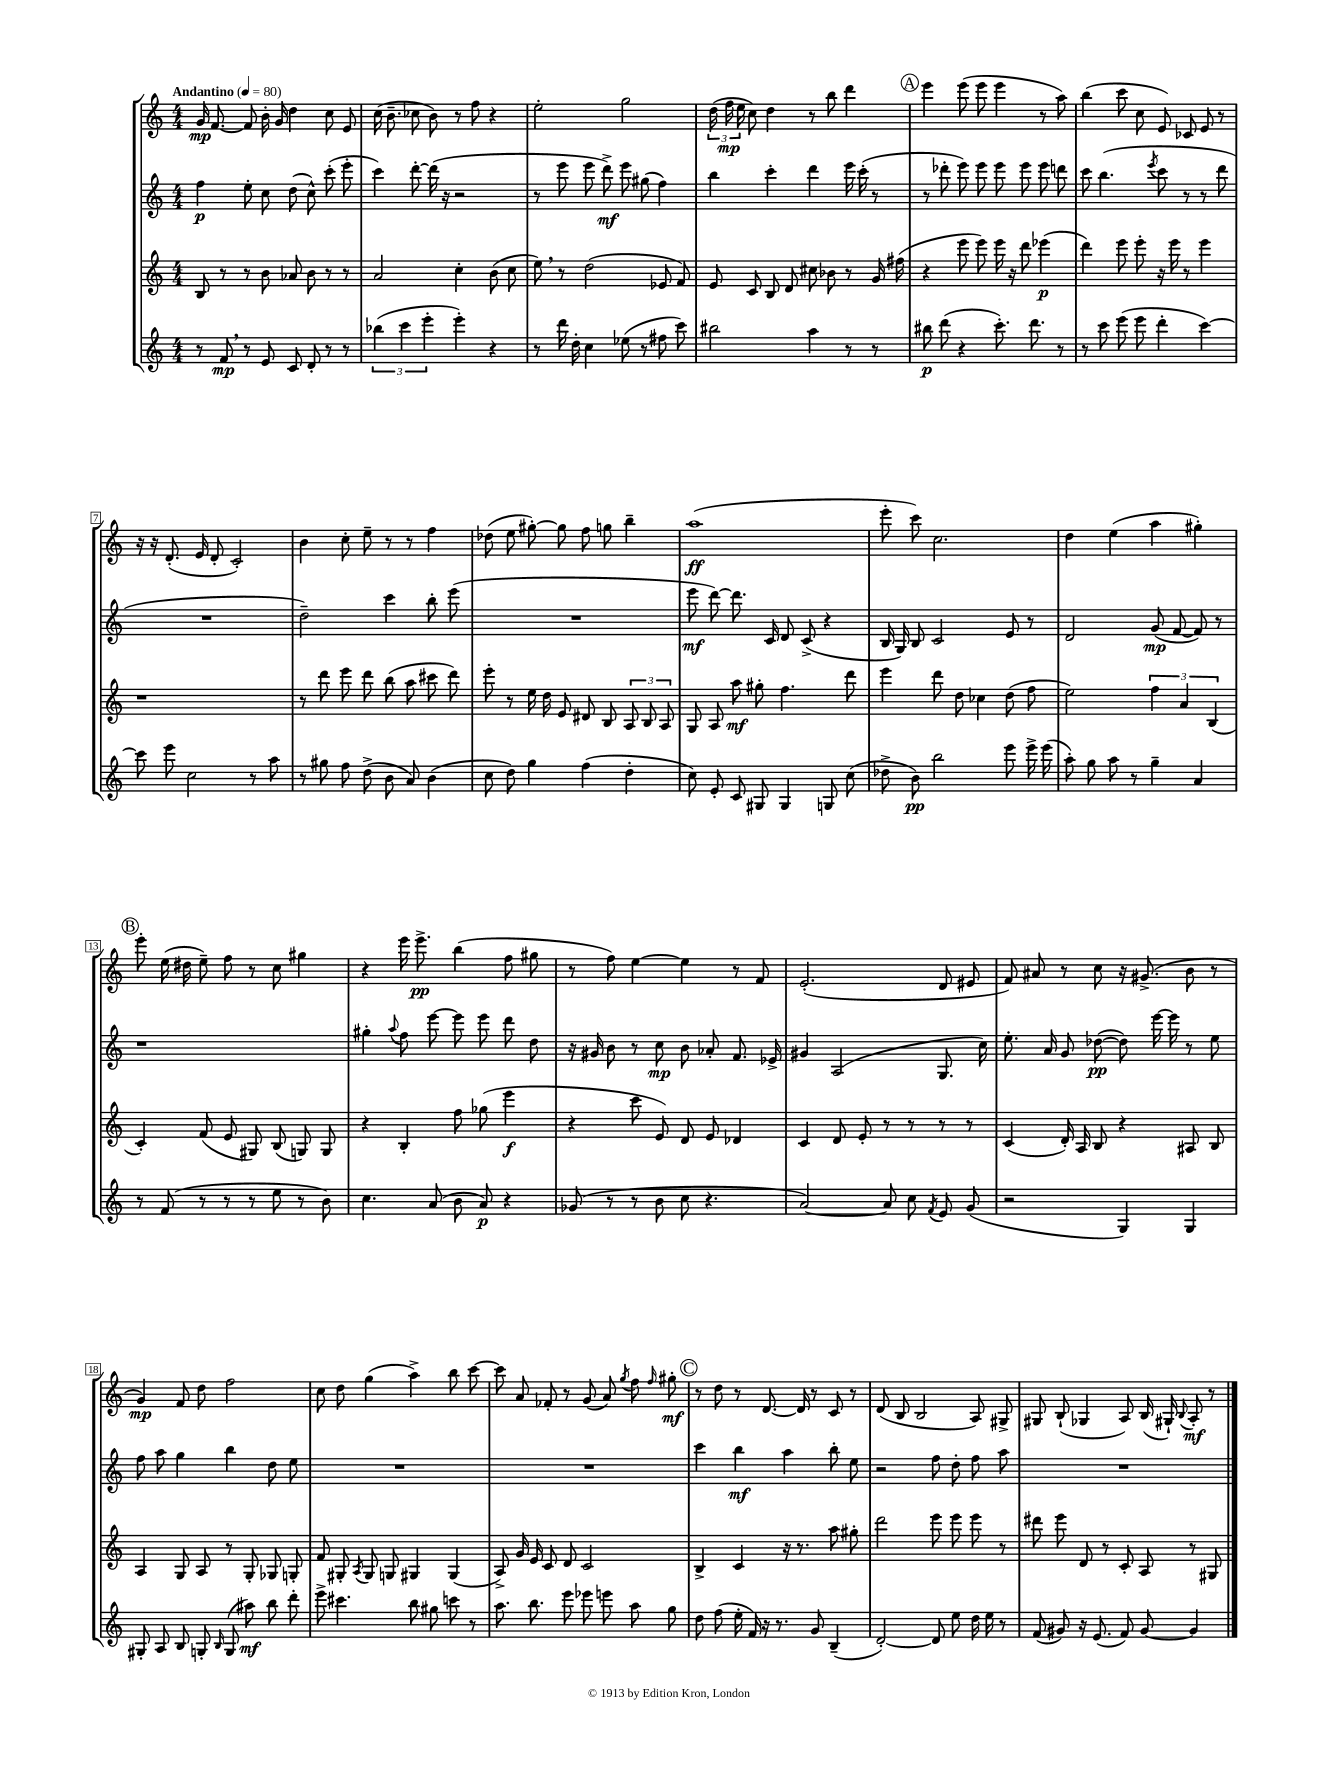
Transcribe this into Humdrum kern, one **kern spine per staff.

**kern	**kern	**kern	**kern
*staff4	*staff3	*staff2	*staff1
*clefG2	*clefG2	*clefG2	*clefG2
*k[]	*k[]	*k[]	*k[]
*M4/4	*M4/4	*M4/4	*M4/4
*MM80	*MM80	*MM80	*MM80
8r	8B	4ff	16g
.	.	.	[8.f
8f	8r	.	.
8r	8r	8ee'	8f]
8e	8b	8cc	16b'
.	.	.	16g
8c	8a-	(8dd	4dd
8d'	8b	8cc^^)	.
8r	8r	(8ccc'	8cc
8r	8r	8eee'	8e
=	=	=	=
(6bb-	2a	4ccc)	(16cc
.	.	.	8.b~
6ccc	.	.	.
.	.	[8ddd'	8cc-
6eee'	.	.	.
.	.	(16ddd]	8b)
.	.	16r	.
4eee')	4cc'	2r	8r
.	.	.	8ff
4r	(8b	.	4r
.	8cc	.	.
=	=	=	=
8r	8ee)	8r	2ee'
16ddd	8r	8eee	.
16dd'	.	.	.
4cc	(2dd	8eee	.
.	.	8ddd^)	.
(8ee-	.	8eee	2gg
8r	.	(8gg#	.
8ff#	8e-	4ff)	.
8ccc)	8f)	.	.
=	=	=	=
2bb#	8e	4bb	(24dd
.	.	.	24ff
.	.	.	24ee
.	8c	.	8cc)
.	8B	4ccc'	4dd
.	8d	.	.
4aa	8cc#	4ddd	8r
.	8b-	.	8bb
8r	8r	16eee	4ddd
.	.	(16ccc'	.
8r	16g	8r	.
.	(16ff#	.	.
=	=	=	=
8bb#	4r	8r	4eee
(8ddd	.	8ddd-'	.
4r	8eee	8eee)	(8eee
.	8eee)	8eee	8eee
8.ccc')	16eee	8eee	4eee
.	16r	.	.
.	8ddd	8eee	.
8.ddd	.	.	.
.	(4eee-	8eee	8r
8r	.	8ddd	8aa)
=	=	=	=
8r	4ddd)	8ccc	(4bb
8ccc	.	(4.bb	.
(8eee	8eee	.	8ccc
8eee	8eee'	.	8cc
.	.	8qeee	.
4ddd'	16r	8ccc	8e)
.	16eee	.	.
.	8r	8r	8c-
[4ccc)	4eee	8r	8e
.	.	8ddd	8r
=	=	=	=
8ccc]	1r	1r	16r
.	.	.	16r
8eee	.	.	(8.d'
2cc	.	.	.
.	.	.	16e
.	.	.	8d'
.	.	.	2c')
8r	.	.	.
8aa	.	.	.
=	=	=	=
8r	8r	2dd~)	4b
8gg#	8ddd	.	.
8ff	8eee	.	8cc'
(8dd^	8ddd	.	8ee~
8b	(8bb	4ccc	8r
8a)	8aa	.	8r
(4b	8ccc#	8bb'	4ff
.	8ddd)	(8eee	.
=	=	=	=
8cc	8eee'	1r	(8dd-
8dd)	8r	.	8ee
4gg	16ee	.	[8gg#')
.	16dd	.	.
.	8e	.	8gg#]
(4ff	8d#	.	8ff
.	8B	.	8gg
4dd'	12A	.	4bb~
.	12B	.	.
.	12A	.	.
=	=	=	=
8cc)	8G	8eee	(1aa
8e'	8A	[8ddd)	.
8c	8aa	8.ddd]	.
8G#	8gg#'	.	.
.	.	16c	.
4G#	4.ff	8d	.
.	.	(8c^	.
8G	.	4r	.
(8cc	8ddd	.	.
=	=	=	=
8dd-^	4eee	16B	8eee'
.	.	16G)	.
8b)	.	8B	8ccc)
2bb	8ddd	2c	2.cc
.	8dd	.	.
.	4cc-	.	.
8eee	(8dd	8e	.
16eee^	8ff	8r	.
(16eee	.	.	.
=	=	=	=
8aa')	2ee)	2d	4dd
8gg	.	.	.
8aa	.	.	(4ee
8r	.	.	.
4gg~	6ff	(8g	4aa
.	.	[8f	.
.	6a	.	.
4a	.	8f])	4gg#')
.	(6B	.	.
.	.	8r	.
=	=	=	=
8r	4c')	1r	8eee'
(8f	.	.	(16ee
.	.	.	16dd#
8r	(8f	.	8ee~)
8r	8e	.	8ff
8r	8G#)	.	8r
8ee	(8B	.	8cc
8r	8G)	.	4gg#
8b)	8G	.	.
=	=	=	=
4.cc	4r	4gg#'	4r
.	.	8qqaa	.
.	4B'	8ff	16eee
.	.	.	8.eee^
(8a	.	[8eee	.
8b	8ff	8eee]	(4bb
8a)	(8gg-	8eee	.
4r	4eee	8ddd	8ff
.	.	8dd	8gg#
=	=	=	=
(8g-	4r	16r	8r
.	.	16g#	.
8r	.	8b	8ff)
8r	8ccc	8r	[4ee
8b	8e)	8cc	.
8cc	8d	8b	4ee]
4.r	8e	8a-'	.
.	4d-	8.f	8r
.	.	.	8f
.	.	16e-^	.
=	=	=	=
[2a)	4c	4g#	(2.e'
.	8d	(2A	.
.	8e'	.	.
8a]	8r	.	.
8cc	8r	.	.
8qf	.	.	.
8e	8r	8.G	8d
(8g	8r	.	8e#
.	.	16cc)	.
=	=	=	=
2r	(4c	8.ee'	8f)
.	.	.	8a#
.	.	16a	.
.	16d')	8g	8r
.	16A	.	.
.	8B	([8dd-	8cc
4G)	4r	8dd-])	16r
.	.	.	(8.g#^
.	.	[16eee	.
.	.	16eee]	.
4G	8A#	8r	8b
.	8B	8ee	8r
=	=	=	=
8G#'	4A	8ff	4g)
8A	.	8aa	.
8B	8G	4gg	8f
8G'	8A	.	8dd
16qqB	.	.	.
(8G	8r	4bb	2ff
8aa#)	8G'	.	.
8bb	8G-	8dd	.
8ddd'	8G'	8ee	.
=	=	=	=
8eee^	8f	1r	8cc
4.ccc#	8G#'	.	8dd
.	8qA	.	.
.	8G#	.	(4gg
.	8G	.	.
8bb	4G#	.	4aa^)
8gg#	.	.	.
8ccc	(4G#	.	8bb
8r	.	.	[8ccc
=	=	=	=
8.aa	8A^)	1r	8ccc]
.	16g	.	8a
8.bb	16e	.	.
.	8c	.	8f-'
8eee	8d	.	8r
8eee-	2c	.	(8g
8eee	.	.	8a)
.	.	.	8qgg
8aa	.	.	8ff
.	.	.	16qqff
8gg	.	.	8gg#'
=	=	=	=
8dd	4B^	4ccc	8r
(8ff	.	.	8dd
16ee'	4c	4bb	8r
16f)	.	.	.
16r	.	.	[8.d
8.r	.	.	.
.	16r	4aa	.
.	8.r	.	16d]
8g	.	.	8r
(4B~	8aa	8bb'	8c
.	8gg#'	8ee	8r
=	=	=	=
[2d')	2ddd	2r	(8d
.	.	.	8B
.	.	.	2B
8d]	8eee	8ff	.
8ee	8eee	8dd'	.
16dd	8eee	8ff	8A)
16ee	.	.	.
8r	8r	8aa	8G#^
=	=	=	=
(8f	8ddd#	1r	8G#
8g#)	8eee	.	(8B`
16r	8d	.	4G-
(8.e	.	.	.
.	8r	.	.
8f)	8c'	.	8A)
[8g#	8A	.	(16B
.	.	.	16G#`)
.	.	.	8qqB
4g#]	8r	.	8A'
.	8G#	.	8r
==	==	==	==
*-	*-	*-	*-
